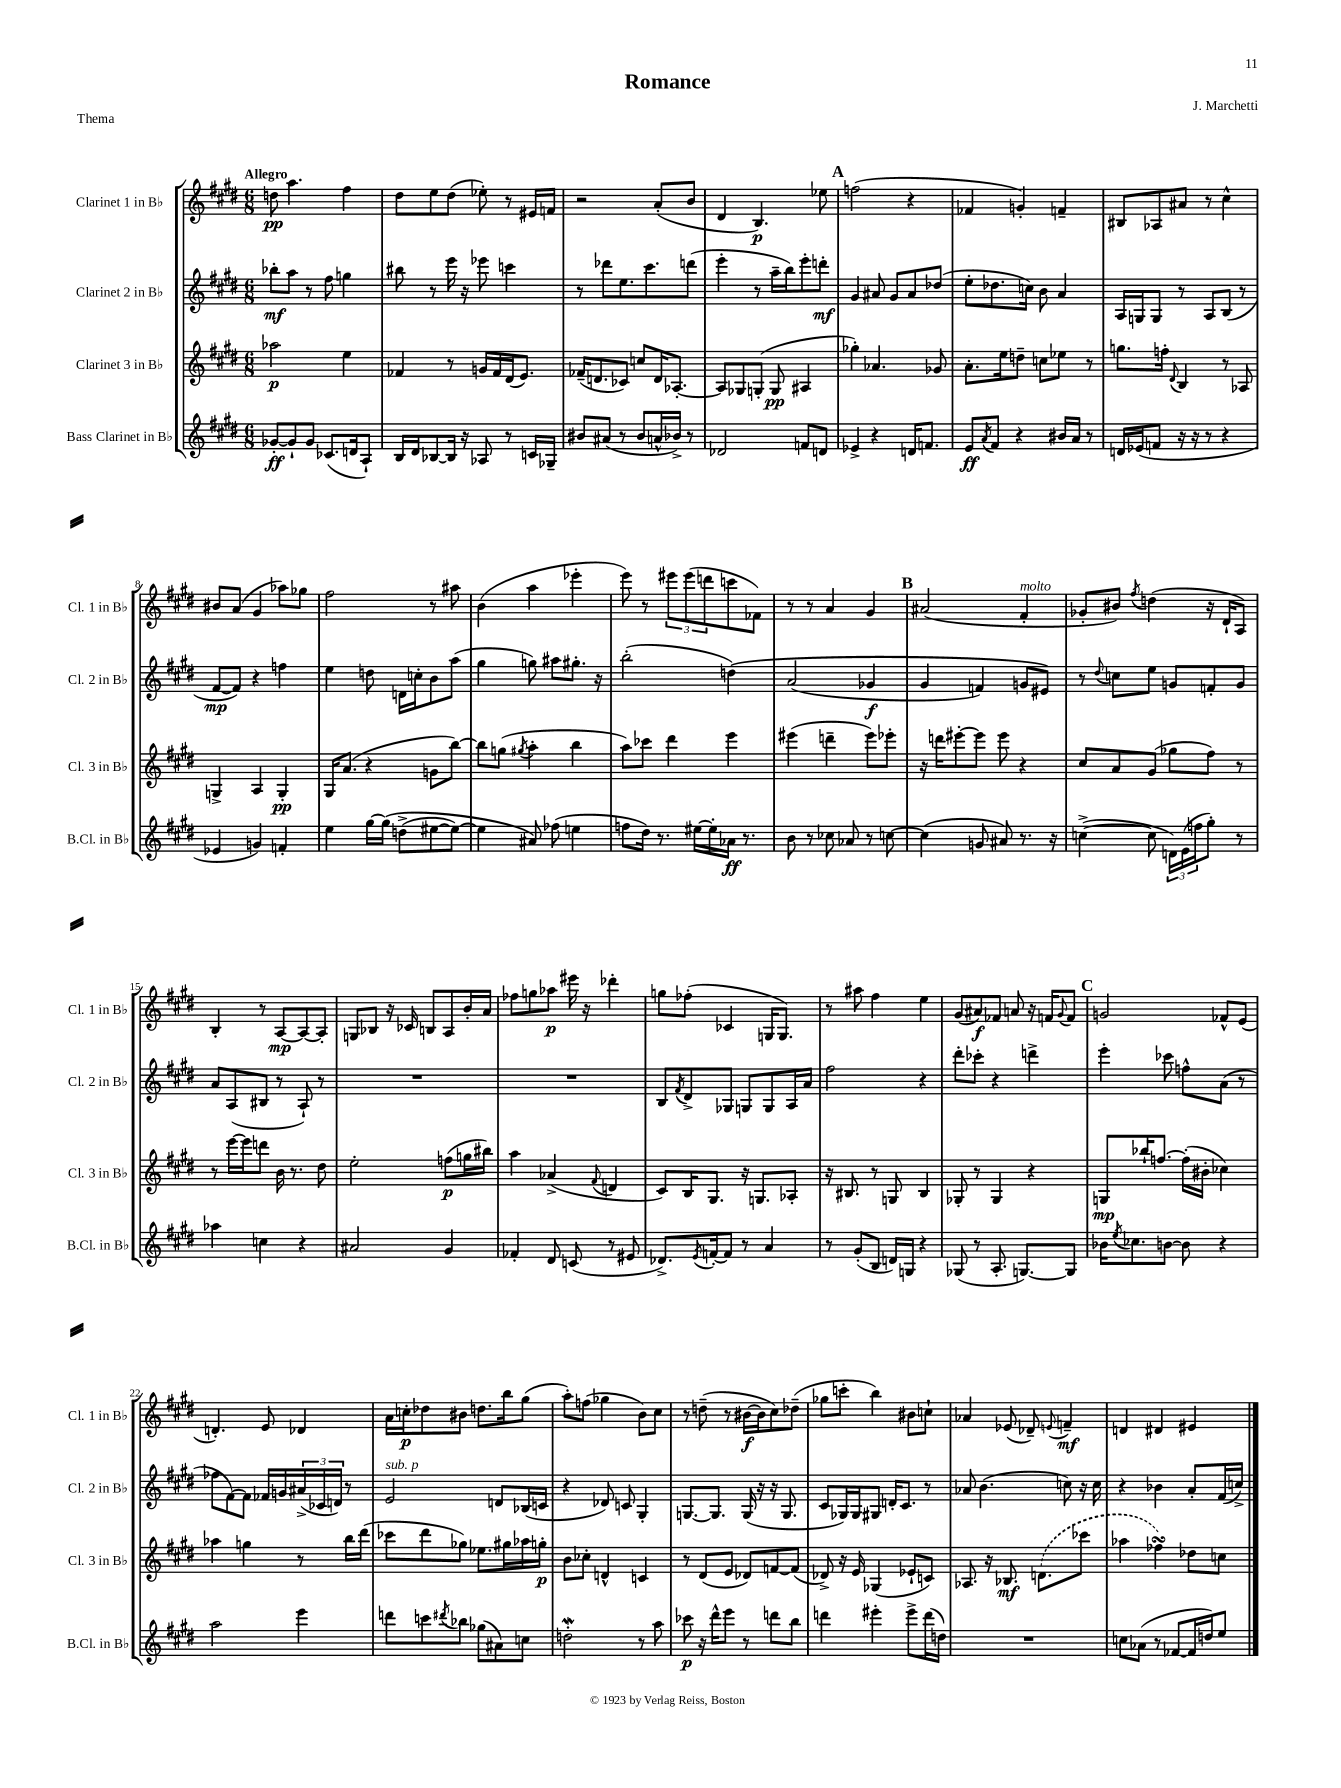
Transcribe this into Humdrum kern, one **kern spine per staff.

**kern	**kern	**kern	**kern
*staff4	*staff3	*staff2	*staff1
*clefG2	*clefG2	*clefG2	*clefG2
*k[f#c#g#d#]	*k[f#c#g#d#]	*k[f#c#g#d#]	*k[f#c#g#d#]
*M6/8	*M6/8	*M6/8	*M6/8
[8g-'	2aa-	8bb-'	8dd
8g-`]	.	8aa	4.aa
8g-	.	8r	.
(8.c-	.	8ff#	.
.	4ee	4gg	4ff#
16d	.	.	.
8A`)	.	.	.
=	=	=	=
16B	4f-	8bb#	8dd#
16d#	.	.	.
[8B-	.	8r	8ee
16B-]	8r	16eee	(8dd#
16r	.	16r	.
8A-	16g	8eee-	8ee-')
.	16f-	.	.
8r	(16d#	4ccc	8r
.	8.e)	.	.
16c	.	.	16e#
16G-~	.	.	16f
=	=	=	=
8b#	(16f-~	8r	2r
.	8.d	.	.
(8a#	.	8ddd-	.
8r	8c-)	8.ee	.
8b#	8cc	.	.
.	.	8.ccc#	.
16a^^	16d	.	(8a'
16b-^)	[8.A-'	.	.
8r	.	(8ddd	8b
=	=	=	=
2d-	8A-]	4eee'	4d#
.	8G-	.	.
.	(8G'	8r	4.B)
.	8G	16aa~	.
.	.	16bb)	.
8f	4A#	8eee'	.
8d	.	8ddd'	8ee-
=	=	=	=
4e-^	4gg-')	4g#	(2ff
4r	4.a-	8a#	.
.	.	8g#	.
16d	.	8a#	4r
8.f	.	.	.
.	8g-	(8dd-	.
=	=	=	=
8e	8.a'	8ee'	4f-
8qa	.	.	.
8f#	.	8.dd-	.
.	16ee	.	.
4r	8dd~	.	4g')
.	.	16cc)	.
.	8cc	8b	.
16b#	8ee-	4a	4f~
16a	.	.	.
8r	8r	.	.
=	=	=	=
16d	8.gg	16A	8B#
(16e-	.	16G	.
8f	.	8G	8A-
.	16ff'	.	.
.	8qqd#	.	.
16r	4B	8r	8a#
16r	.	.	.
8r	.	8A	8r
4r	8r	(8B	4cc#^^
.	8A-	8r	.
=	=	=	=
4e-	4G^	[8f#	8b#
.	.	8f#])	(8a
4g)	4A	4r	4g#
4f'	4G'	4ff	8aa-)
.	.	.	8gg-
=	=	=	=
4ee	16G#	4ee	2ff#
.	(8.a	.	.
[16gg#	4r	8dd	.
&(16gg#]	.	.	.
(8dd^	.	16d	.
.	.	16cc'	.
[8ee#	8g	8b	8r
8ee#_)	[8bb)	(8aa	8aa#
=	=	=	=
4ee#]	8bb]	4gg#	(4b
.	(8gg	.	.
.	8qgg#	.	.
8a#&)	4aa'	8gg)	4aa
(8ff-	.	8aa#	.
4ee	4bb	8.gg#'	4eee-'
.	.	16r	.
=	=	=	=
8ff	8aa)	(2bb'	8eee)
16dd#)	8ccc-	.	8r
8.r	.	.	.
.	4ddd#	.	12eee#
.	.	.	(12eee#
[16ee#	.	.	.
.	.	.	12ddd
16ee#']	.	.	.
16a-	4eee	&(4dd)	8ccc
8.r	.	.	.
.	.	.	8f-)
=	=	=	=
8b	(4eee#	(2a	8r
8r	.	.	8r
8cc-	4ddd~	.	4a
8a-	.	.	.
8r	8eee#)	4g-	4g#
[8cc	8eee-'	.	.
=	=	=	=
(4cc]	16r	4g#	(2a#
.	16ddd	.	.
.	[8eee#'	.	.
8g	8eee#]	4f)	.
8a#)	8eee#	.	.
8.r	4r	8g	4f#'
.	.	8e#&)	.
16r	.	.	.
=	=	=	=
([4cc^	8cc#	8r	8g-'
.	.	8qqdd#	.
.	8a	8cc	8b#)
.	.	.	8qff#
8cc]	(8g#	8ee	(4dd
24d)	8gg-	8g	.
(24e	.	.	.
24ff	.	.	.
8gg#')	8ff#)	8f'	16r
.	.	.	16d#`
8r	8r	8g	8A)
=	=	=	=
4aa-	8r	8a	4B'
.	[16eee	(8A	.
.	16eee]	.	.
4cc	8ddd	8B#	8r
.	16b	8r	[8A
.	8.r	.	.
4r	.	8A`)	8A_
.	8dd#	8r	8A']
=	=	=	=
2a#	2ee'	2.r	8G
.	.	.	8B-
.	.	.	16r
.	.	.	16c-
.	.	.	8B
4g#	(8ff	.	8A
.	16gg	.	16b'
.	16bb#)	.	16a
=	=	=	=
4f-'	4aa	2.r	8ff-
.	.	.	8gg
8d#	(4a-^	.	8aa-
(8c	.	.	16eee#
.	.	.	16r
.	8qqf#	.	.
8r	4d	.	4ddd-'
8e#	.	.	.
=	=	=	=
8.d-^)	8c#)	8B	8gg
.	.	8qf#	.
.	16B	8d#^	(8ff-'
8qe	.	.	.
[16f'	8.G#	.	.
8f]	.	8G-	4c-
8r	16r	8G	.
.	8.G	.	.
4a	.	8G	16G
.	.	.	8.G)
.	8A-'	16A	.
.	.	16a	.
=	=	=	=
8r	16r	2ff#	8r
.	8.B#	.	.
(8g#'	.	.	8aa#
8B	8r	.	4ff#
16d)	8G	.	.
16G	.	.	.
4r	4B#	4r	4ee
=	=	=	=
(8G-	8G-'	8ddd#'	(8g#
8r	8r	8ccc-'	8a#)
8.A'	4G-	4r	8f-
.	.	.	8a
[8.G)	.	.	.
.	4r	4ddd^	16r
.	.	.	16f
.	.	.	8qqg#
8G]	.	.	8f
=	=	=	=
16b-	8G	4eee'	2g
8qee	.	.	.
8.cc-	.	.	.
.	16bb-`	.	.
.	[8.ff	.	.
[8b	.	8ccc-	.
8b]	(16ff']	8ff^^	.
.	16b#'	.	.
4r	4cc-)	(8a	8f-^^
.	.	8r	(8e
=	=	=	=
2aa	4aa-	8ff-	4.d')
.	.	[8f#)	.
.	4gg	8f#]	.
.	.	16f-	8e
.	.	16g	.
4eee	8r	(24a#^	4d-
.	.	24c-	.
.	.	24d)	.
.	16bb	8r	.
.	(16ddd#	.	.
=	=	=	=
8ddd	8ccc-	2e	16a
.	.	.	16cc'
8ccc	8ddd#	.	8dd-
8qddd#	.	.	.
8bb-	8gg-)	.	8b#
(8gg-	8.ee-	.	8.dd
8a#)	.	8d	.
.	16gg#	.	16bb
8cc	16aa-	(16B-	(8gg#
.	16gg'	16c	.
=	=	=	=
2dd'	8b	4r	8aa')
.	8cc-'	.	(8ff
.	4d^^	8d-)	4gg-
.	.	8c	.
8r	4c	4G#'	8b)
8aa	.	.	8cc#
=	=	=	=
8ccc-	8r	[8.G	8r
16r	(8d#	.	(8dd~
16ddd#^^	.	8.G]	.
8eee	8e	.	8r
8r	8d-)	(16G	[16b#
.	.	16r	16b#]
8ddd	[8f	16r	8cc#)
.	.	8.G	.
8bb	(8f]	.	(8dd-~
=	=	=	=
4ddd	8d-^)	8c#	8gg-
.	16r	16G-)	8ccc'
.	16e	16G-	.
4eee#'	(4G-	8G#	4bb)
.	.	16d'	.
.	.	8.c#	.
8eee#^	8e-`	.	8b#
(16ddd	8c)	8r	8cc`
16dd)	.	.	.
=	=	=	=
2.r	8.A-	8a-	4a-
.	.	(4.b	.
.	16r	.	.
.	8.B-	.	(8e-
.	.	.	8d-~)
.	(8.d	.	.
.	.	.	8qqe
.	.	8cc)	4f~
.	8ccc-	16r	.
.	.	16cc	.
=	=	=	=
8cc	4aa-	4r	4d
(8a-	.	.	.
8r	4ff-)	4b-	4d#
[8f-	.	.	.
16f-]	8dd-	8a'	4e#
16dd)	.	.	.
8ee	8cc	(16f#	.
.	.	16cc^)	.
==	==	==	==
*-	*-	*-	*-
